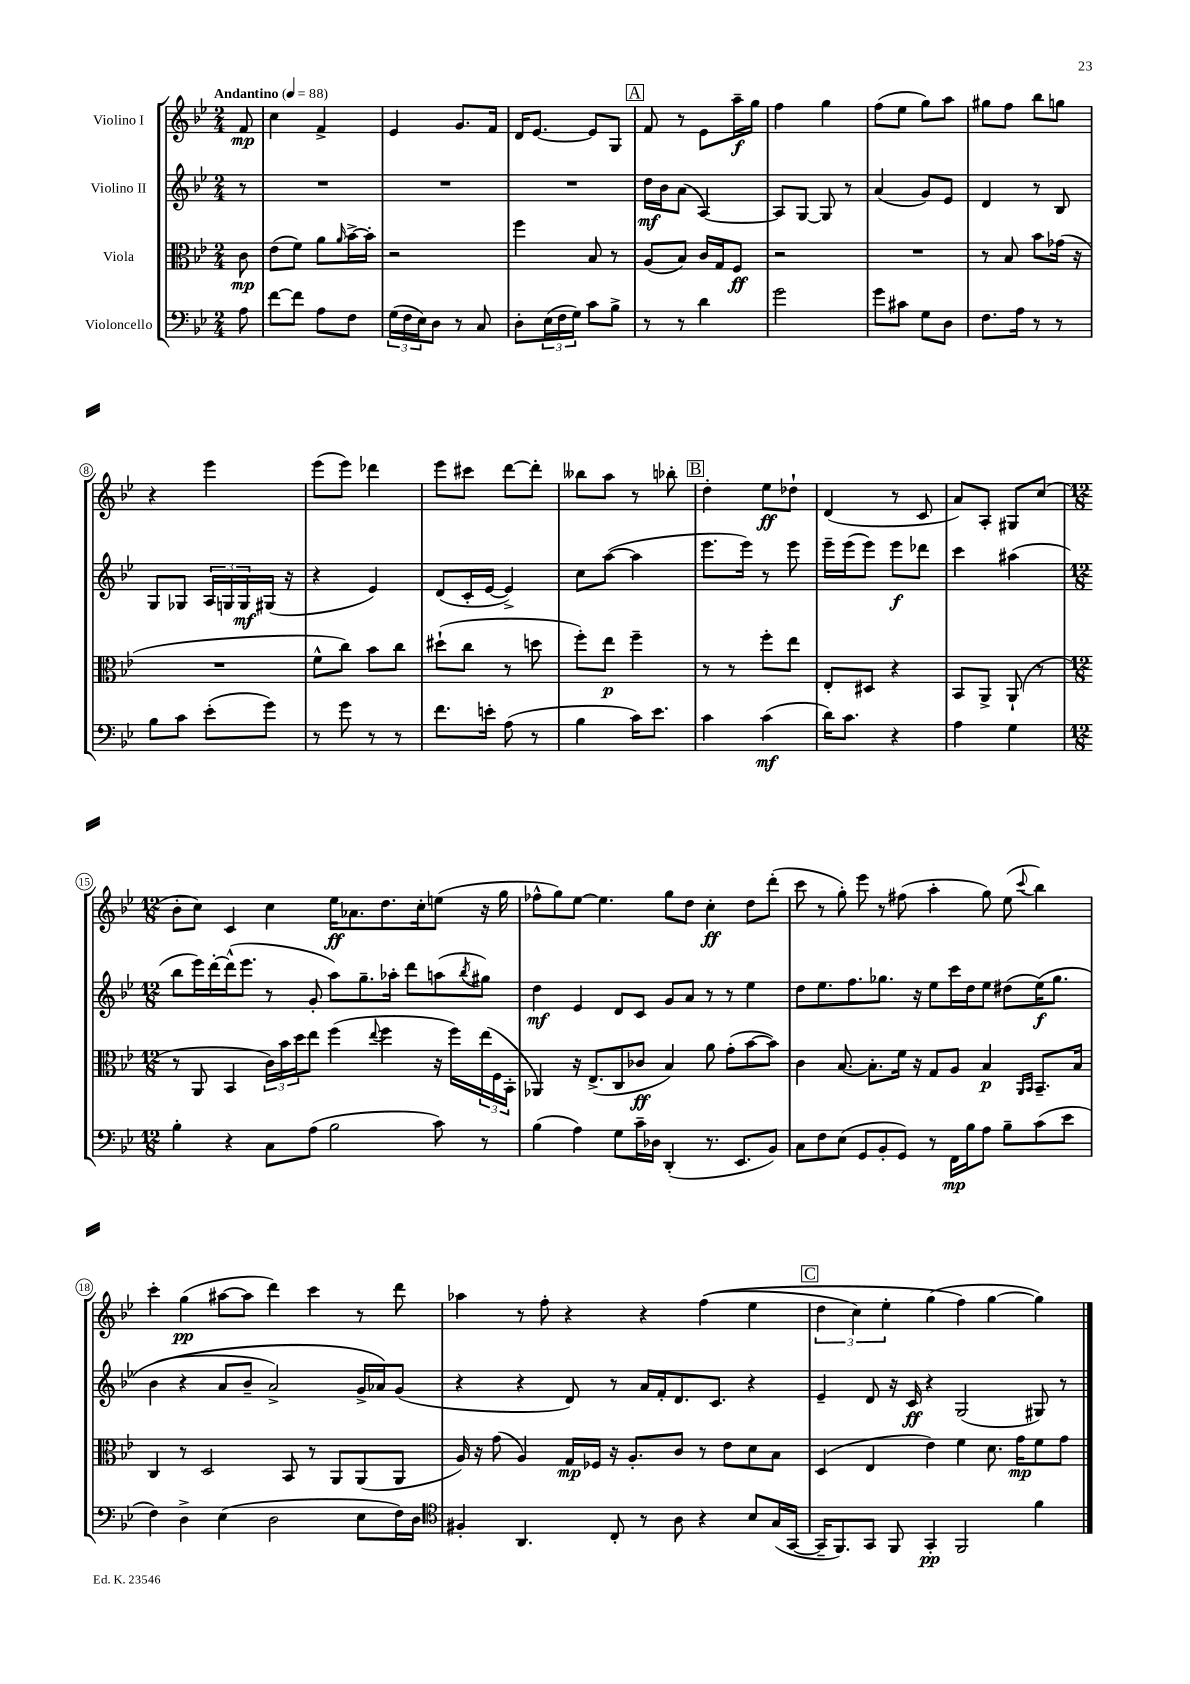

**kern	**kern	**kern	**kern
*staff4	*staff3	*staff2	*staff1
*clefF4	*clefC3	*clefG2	*clefG2
*k[b-e-]	*k[b-e-]	*k[b-e-]	*k[b-e-]
*M2/4	*M2/4	*M2/4	*M2/4
*MM88	*MM88	*MM88	*MM88
8A	8c	8r	8f
=	=	=	=
[8f	(8e-	2r	4cc
8f]	8f)	.	.
8A	8a	.	4f^
.	16qqa	.	.
8F	[16b-^	.	.
.	16b-']	.	.
=	=	=	=
(24G	2r	2r	4e-
24F	.	.	.
24E-)	.	.	.
8D	.	.	.
8r	.	.	8.g
8C	.	.	.
.	.	.	16f
=	=	=	=
8D'	4ff	2r	16d
.	.	.	[8.e-
(24E-	.	.	.
24F	.	.	.
24G)	.	.	.
8c	8B-	.	8e-]
8B-^	8r	.	8G
=	=	=	=
8r	(8A	16dd	8f
.	.	16b-	.
8r	8B-)	(8a	8r
4d	16c	[4A)	8e-
.	16G	.	.
.	8F	.	16aa~
.	.	.	16gg
=	=	=	=
2g	2r	8A]	4ff
.	.	[8G	.
.	.	8G]	4gg
.	.	8r	.
=	=	=	=
8g	2r	(4a	(8ff
8c#	.	.	8ee-
8G	.	8g)	8gg)
8D	.	8e-	8aa
=	=	=	=
8.F	8r	4d	8gg#
.	8B-	.	8ff
16A	.	.	.
8r	8b-	8r	8bb-
8r	(16g-	8B-	8gg
.	16r	.	.
=	=	=	=
8B-	2r	8G	4r
8c	.	8G-	.
(8e-'	.	24A	4eee-
.	.	24G	.
.	.	24G	.
8g)	.	(16G#	.
.	.	16r	.
=	=	=	=
8r	8f^^	4r	(8eee-
8g	8cc)	.	8eee-)
8r	8b-	4e-)	4ddd-
8r	8cc	.	.
=	=	=	=
8.f	(8dd#`	(8d	8eee-
.	8cc	16c'	8ccc#
16e'	.	[16e-	.
(8A	8r	4e-^])	[8ddd
8r	8dd	.	8ddd']
=	=	=	=
4B-	8ff')	8cc	8bb--
.	8ee-	([8aa	8aa
16c)	4ff~	4aa]	8r
8.e-	.	.	.
.	.	.	8bb-'
=	=	=	=
4c	8r	8.eee-	4dd'
.	8r	.	.
.	.	16eee-)	.
(4c	8ff'	8r	8ee-
.	8ee-	8eee-	8dd-`
=	=	=	=
16d)	8E-'	16eee-~	(4d
8.c	.	(16eee-	.
.	8D#	8eee-)	.
4r	4r	8eee-	8r
.	.	8ddd-	8c
=	=	=	=
4A	8BB-	4ccc	8a)
.	8AA^	.	8A'
4G	(8AA`	(4aa#	8G#
.	8r	.	(8cc
=	=	=	=
*M12/8	*M12/8	*M12/8	*M12/8
4B-'	8r	8bb-	8b-'
.	8AA	16eee-)	8cc)
.	.	[16ddd'	.
4r	4BB-	(16ddd^^]	4c
.	.	8.eee-	.
8C	24c)	8r	4cc
.	24b-	.	.
.	24dd	.	.
(8A	8ee-	8g'	.
2B-	(4ff	8aa)	16ee-
.	.	.	8.a-
.	.	8.gg~	.
.	8qqee-	.	.
.	4ff	.	8.dd
.	.	16aa-'	.
.	.	8ddd	.
.	.	.	16cc'
8c)	16r	(8aa	(8ee
.	16ff)	.	.
.	.	8qbb-	.
8r	(24ee-	8gg#)	16r
.	24F	.	.
.	.	.	16gg
.	24BB-'	.	.
=	=	=	=
(4B-	4AA-)	4dd	8ff-^^
.	.	.	8gg)
4A)	16r	4e-	[8ee-
.	(8.E-^	.	.
.	.	.	4.ee-]
8G	8C	8d	.
16c~	8c-	8c	.
16D-	.	.	.
(4DD'	4B-)	8g	8gg
.	.	8a	8dd
8.r	8a	8r	4cc'
.	(8g'	8r	.
8.EE-	.	.	.
.	[8b-	4ee-	8dd
8BB-)	8b-])	.	(8ddd'
=	=	=	=
8C	4c	8dd	8ccc
8F	.	8.ee-	8r
(8E-	[8.B-	.	8gg')
.	.	8.ff	.
8GG	.	.	8eee-
.	8.B-']	.	.
8BB-'	.	8.gg-	8r
8GG)	16f	.	(8ff#
.	16r	16r	.
8r	8G	8ee-	4aa'
16FF	8A	16ccc	.
16B-	.	16dd	.
8A	4B-	8ee-	8gg)
8B-~	.	(8dd#	(8ee-
.	16qqAA	.	.
.	16qqBB-	.	8qqccc
(8c	8.BB-~	&(16ee-)	4bb-)
.	.	8.gg-	.
8e-	.	.	.
.	16B-	.	.
=	=	=	=
4F)	4C	(4b-	4ccc'
4D^	8r	4r	(4gg
.	2D	.	.
(4E-	.	8a	[8aa#
.	.	8b-~	8aa#]
2D	.	2a^)	4ddd)
.	8BB-	.	.
.	8r	.	4ccc
.	8AA	.	.
8E-	(8AA	16g^	8r
.	.	16a-&)	.
16F)	8AA	(8g	8ddd
16D	.	.	.
=	=	=	=
*clefC4	*	*	*
4F#'	16A)	4r	4aa-
.	16r	.	.
.	(8g	.	.
4.AA	4A)	4r	8r
.	.	.	8ff'
.	16G	8d)	4r
.	16F-	.	.
8C'	16r	8r	.
.	8.A'	.	.
8r	.	16a	4r
.	.	16f'	.
8A	8c	8.d	.
4r	8r	.	&((4ff
.	.	8.c	.
.	8e-	.	.
8B-	8d	4r	4ee-
(16G	8B-	.	.
[16GG	.	.	.
=	=	=	=
16GG~]	(4D	4e-~	6dd
8.FF)	.	.	.
.	.	.	6cc)
8GG	4E-	8d	.
.	.	.	6ee-'
8FF	.	16r	.
.	.	16c	.
4GG'	4e-)	4r	(4gg
2FF	4f	(2G	4ff&)
.	8.d	.	[4gg
.	16g	.	.
4f	8f	8G#)	4gg])
.	8g	8r	.
==	==	==	==
*-	*-	*-	*-
